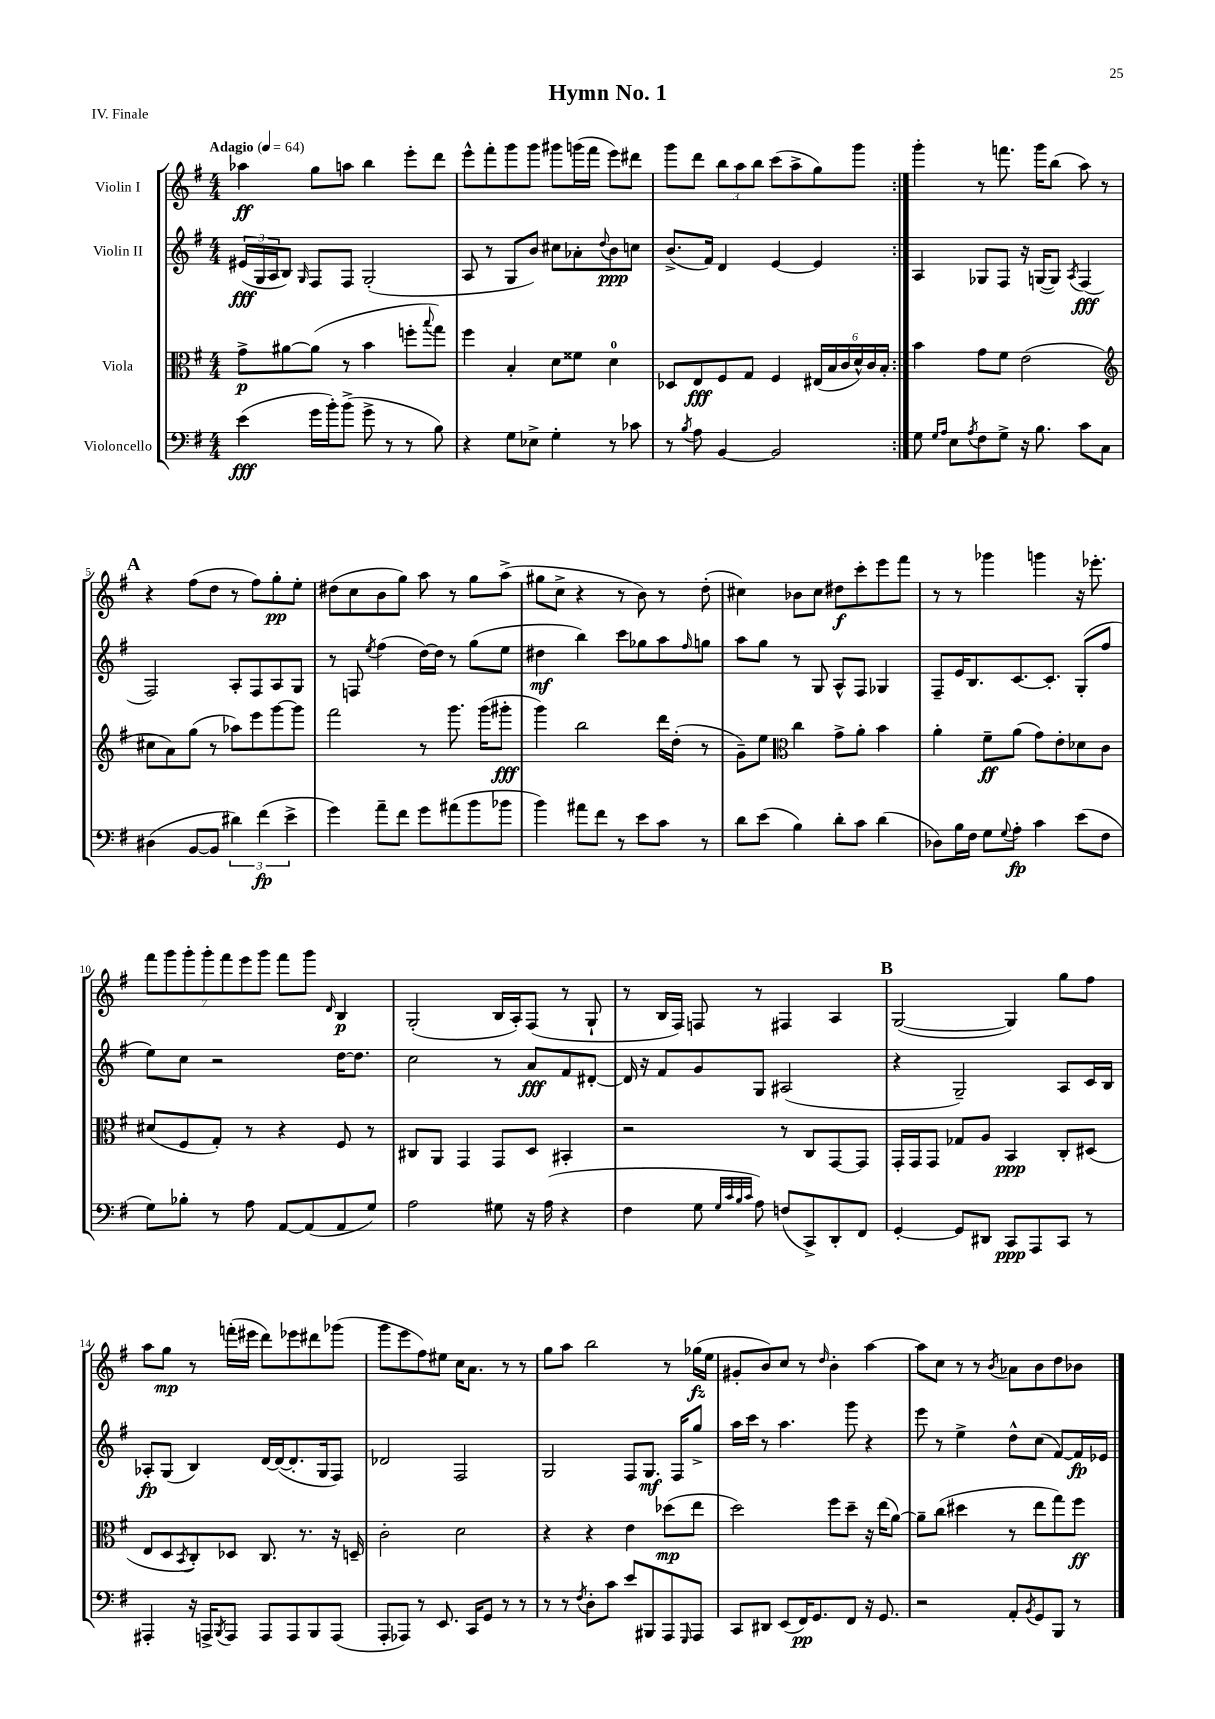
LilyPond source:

\header { title = "Hymn No. 1" piece = "IV. Finale" }
<<
\new StaffGroup <<
\new Staff = "s0" \with { instrumentName = "Violin I" } {
    \clef treble \key g \major \numericTimeSignature \time 4/4 \tempo "Adagio" 4 = 64
    \repeat volta 2 { aes''4\ff g''8 a''8 b''4 e'''8-. d'''8 |
    e'''8-^ fis'''8-. g'''8 g'''8 gis'''8 g'''16( fis'''16 e'''8) dis'''8 |
    g'''8 d'''8 \tuplet 3/2 { b''8 a''8 b''8 } c'''8( a''8-> g''8) g'''8 | }
    g'''4-. r8 f'''8. g'''16 b''8( a''8) r8 |
    \mark \markup { \bold "A" } r4 fis''8( d''8 r8 fis''8) g''8-.\pp e''8-. |
    dis''8( c''8 b'8 g''8) a''8 r8 g''8 a''8->( |
    gis''8 c''8-> r4 r8 b'8) r8 d''8-.( |
    cis''4) bes'8 cis''8 dis''8\f c'''8-. e'''8 fis'''8 |
    r8 r8 ges'''4 g'''4 r16 ees'''8.-. |
    \tuplet 7/4 { fis'''8 g'''8 g'''8-. g'''8-. fis'''8 e'''8 g'''8 } fis'''8 g'''8 \grace { d'16 } b4\p |
    g2-.( b16 a16-.) fis8( r8 g8-! |
    r8 b16 fis16) f8 r8 fis4 a4 |
    \mark \markup { \bold "B" } g2~( g4) g''8 fis''8 |
    a''8 g''8\mp r8 f'''16-.( eis'''16 d'''8) ees'''8 dis'''8 ges'''8( |
    g'''8 e'''8 fis''8) eis''8 c''16 a'8. r8 r8 |
    g''8 a''8 b''2 r8 ges''16\fz( e''16 |
    gis'8-. b'8) c''8 r8 \grace { d''16 } b'4-. a''4~ |
    a''8 c''8 r8 r8 \acciaccatura { b'8 } aes'8 b'8 d''8 bes'8 \bar "|." |
}
\new Staff = "s1" \with { instrumentName = "Violin II" } {
    \clef treble \key g \major \numericTimeSignature \time 4/4
    \repeat volta 2 { \tuplet 3/2 { eis'16\fff( g16 a16 } b8) \grace { g16 } fis8 fis8 g2-.( |
    a8 r8 g8 b'8) cis''8 aes'8-. \appoggiatura { d''8 } b'8\ppp c''8 |
    b'8.->( fis'16) d'4 e'4~ e'4 | }
    a4 ges8 fis8 r16 g16~( g8) \acciaccatura { a8 } fis4\fff( |
    \mark \markup { \bold "A" } fis2) a8-. fis8 a8 g8 |
    r8 f8 \acciaccatura { e''8 } fis''4( d''16~) d''16 r8 g''8( e''8 |
    dis''4\mf b''4) c'''8 ges''8 a''8 \grace { fis''16 } g''8 |
    a''8 g''8 r8 g8 a8-^ fis8 ges4 |
    fis8-- e'16 b8. c'8.~ c'8.-. g8-.( fis''8 |
    e''8) c''8 r2 d''16~ d''8. |
    c''2 r8 a'8\fff fis'8 dis'8~-. |
    dis'16 r16 fis'8 g'8 g8 ais2( |
    \mark \markup { \bold "B" } r4 g2--) a8 c'16 b16 |
    aes8-.\fp g8( b4) d'16~ d'16~( d'8.-. g16 fis8) |
    des'2 fis2 |
    g2 fis8 g8.\mf fis16 g''8-> |
    a''16 c'''16 r8 a''4. g'''8 r4 |
    e'''8 r8 e''4-> d''8-^ c''8( fis'8~) fis'16\fp ees'16 \bar "|." |
}
\new Staff = "s2" \with { instrumentName = "Viola" } {
    \clef alto \key g \major \numericTimeSignature \time 4/4
    \repeat volta 2 { g'8->\p ais'8~ ais'8( r8 b'4 f''8-. \appoggiatura { b''8 } g''8) |
    fis''4 b4-. d'8 fisis'8 d'4-0 |
    des8 e8\fff fis8 g8 fis4 \tuplet 6/4 { eis16( b16 c'16 d'16-^) c'16 b16-. } | }
    b'4 g'8 fis'8 e'2( |
    \mark \markup { \bold "A" } \clef treble cis''8 a'8) g''8( r8 aes''8) e'''8 g'''8~ g'''8 |
    fis'''2 r8 g'''8. g'''16( gis'''8-.\fff |
    g'''4) b''2 d'''16 d''16-.( r8 |
    g'8--) e''8 \clef alto c''4 g'8-> a'8-. b'4 |
    a'4-. fis'8--\ff a'8( g'8) e'8-. des'8 c'8 |
    dis'8( fis8 g8-.) r8 r4 fis8 r8 |
    cis8 a,8 g,4 g,8 d8 bis,4-. |
    r2 r8 c8 g,8~ g,8 |
    \mark \markup { \bold "B" } g,16-. g,16 g,8 ges8 a8 b,4\ppp c8-. dis8( |
    e8 d8 \acciaccatura { b,8 } c8-.) des8 c8. r8. r16 d16-- |
    c'2-. d'2 |
    r4 r4 e'4 des''8\mp( e''8 |
    d''2) fis''8 d''8-- r16 e''16( a'8~) |
    a'8-- c''8( dis''4 r8 e''8 g''8) fis''8\ff \bar "|." |
}
\new Staff = "s3" \with { instrumentName = "Violoncello" } {
    \clef bass \key g \major \numericTimeSignature \time 4/4
    \repeat volta 2 { e'4\fff( g'16 b'16-.) b'8->( g'8-> r8 r8 b8) |
    r4 g8 ees8-> g4-. r8 ces'8 |
    r8 \acciaccatura { b8 } a8 b,4~ b,2 | }
    g8 \grace { g16 a16 } e8 \acciaccatura { a8 } fis8 g8-> r16 b8. c'8 c8 |
    \mark \markup { \bold "A" } dis4( b,8~ b,8 \tuplet 3/2 { dis'4) fis'4\fp( e'4-> } |
    g'4) a'8-- fis'8 g'8 ais'8( b'8 bes'8 |
    b'4) ais'8 fis'8 r8 e'8 c'8 r8 |
    d'8 e'8( b4) d'8-. c'8 d'4( |
    des8) b16 fis16 g8 \appoggiatura { g8 } a8-.\fp c'4 e'8( fis8 |
    g8) bes8-. r8 a8 a,8~ a,8( a,8 g8) |
    a2 gis8 r16 a16( r4 |
    fis4 g8 \grace { g32 c'32 b32 c'32 } a8) f8( c,8->) d,8-. fis,8 |
    \mark \markup { \bold "B" } g,4~-. g,8 dis,8 c,8\ppp a,,8 c,8 r8 |
    ais,,4-. r16 a,,16-> \acciaccatura { b,,8 } a,,8 a,,8 a,,8 b,,8 a,,8( |
    a,,8-. aes,,8) r8 e,8. c,16 g,8 r8 r8 |
    r8 r8 \acciaccatura { fis8 } d8-. c'8 e'8 bis,,8 a,,8 \grace { g,,16 } a,,8 |
    c,8 dis,8 e,8( fis,16\pp) g,8. fis,8 r16 g,8. |
    r2 a,8-. \acciaccatura { b,8 } g,8 b,,8 r8 \bar "|." |
}
>>
>>
